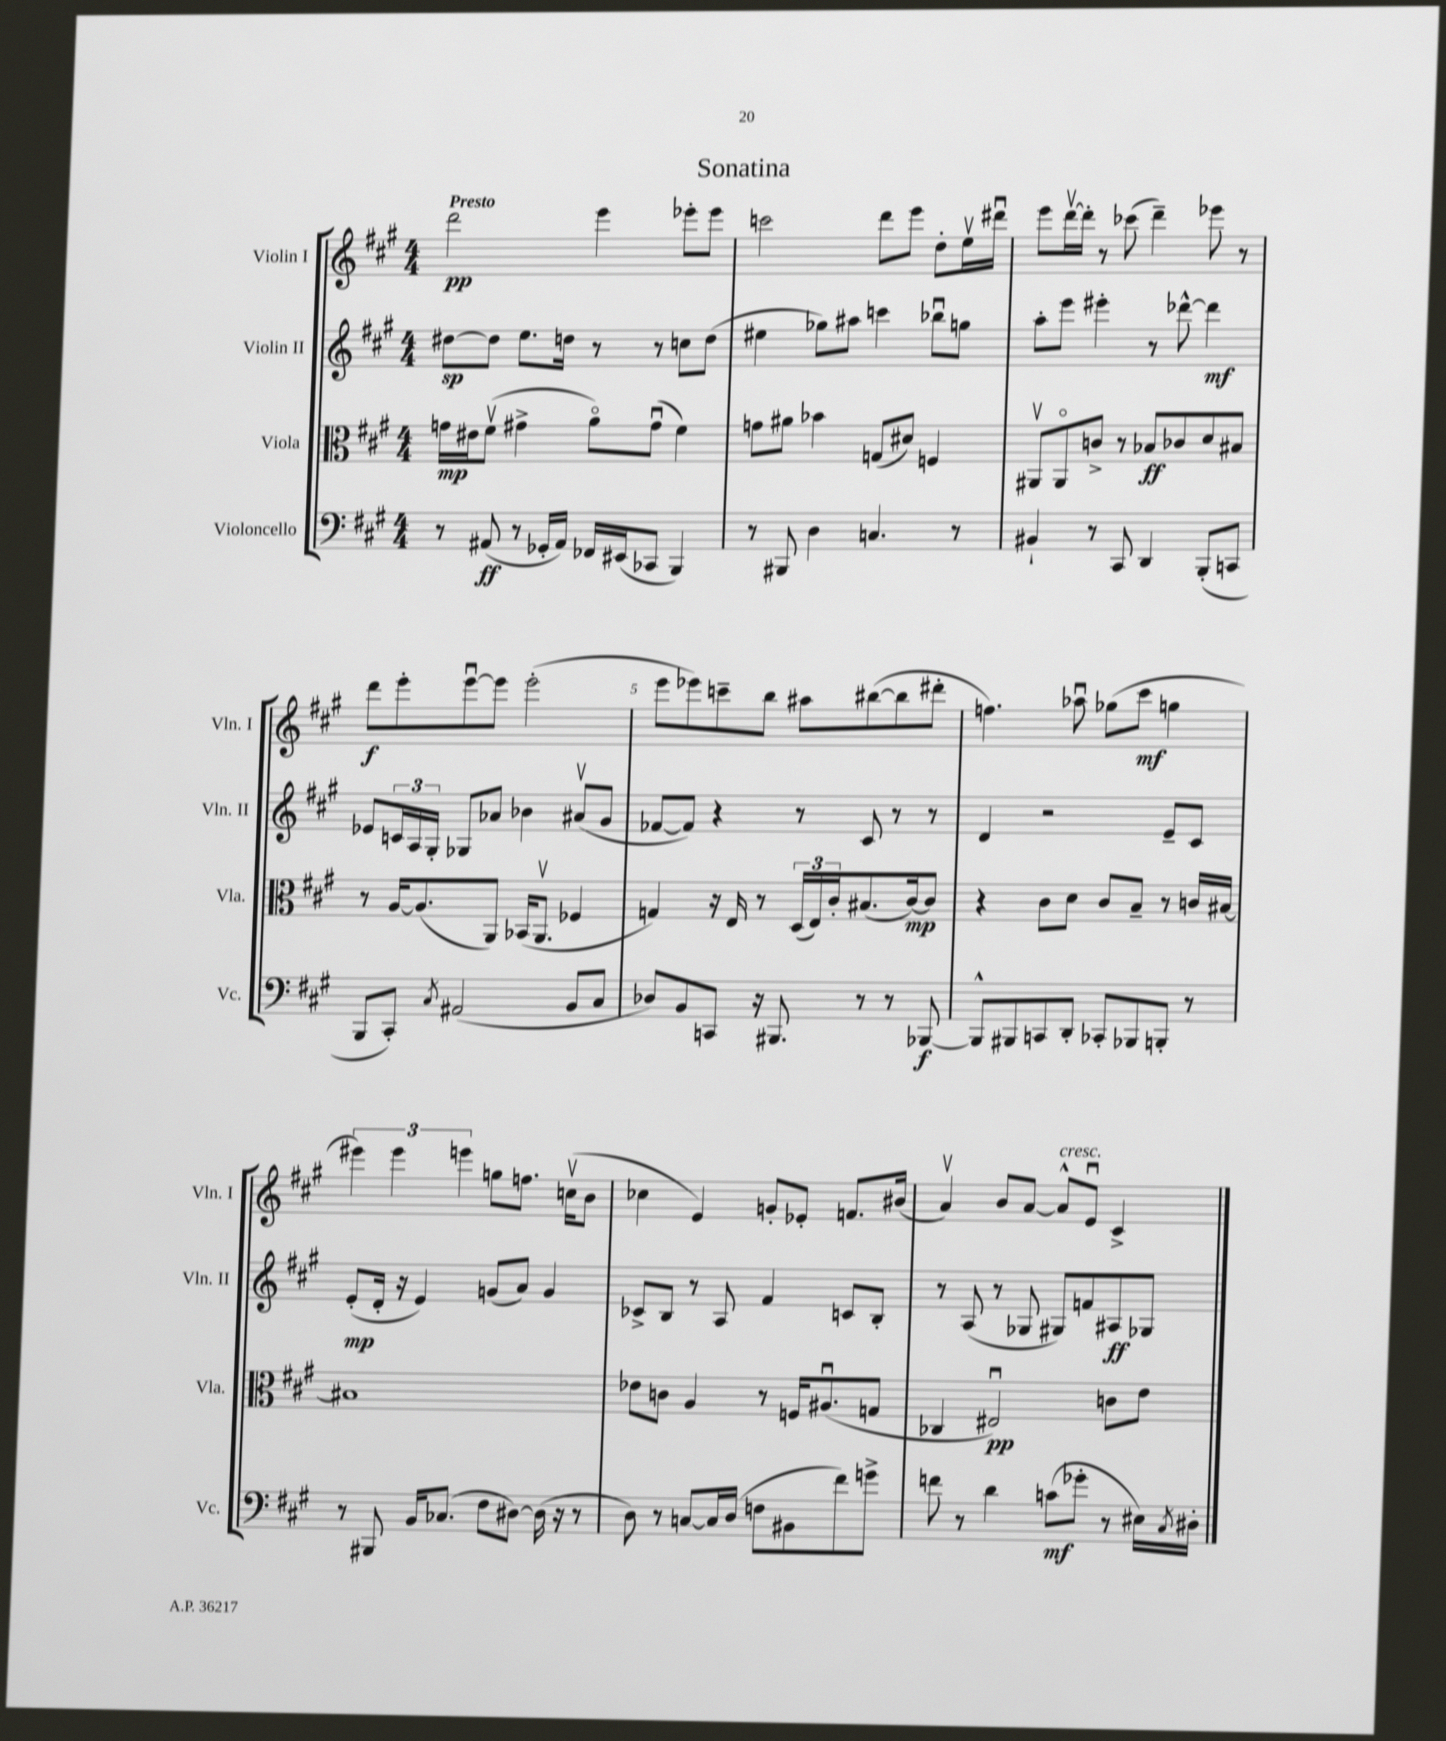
\header { title = "Sonatina" }
<<
\new StaffGroup <<
\new Staff = "s0" \with { instrumentName = "Violin I" shortInstrumentName = "Vln. I" } {
    \clef treble \key a \major \numericTimeSignature \time 4/4 \tempo "Presto"
    d'''2\pp e'''4 ees'''8-. ees'''8 |
    c'''2 d'''8 e'''8 d''8-. e''16\upbow dis'''16\downbow |
    e'''8 d'''16~\upbow d'''16-. r8 ces'''8( d'''4--) ees'''8 r8 |
    d'''8\f e'''8-. e'''8~\downbow e'''8 e'''2-.( |
    e'''8 ees'''8) c'''8-- b''8 ais''8 bis''8~( bis''8 dis'''8-. |
    f''4.) aes''8\downbow ges''8( cis'''8\mf g''4 |
    \tuplet 3/2 { eis'''4) eis'''4 e'''4 } g''8 f''8. c''16\upbow( b'8 |
    ces''4 e'4) g'8-. ees'8-. f'8. bis'16( |
    a'4\upbow) b'8 a'8~ a'8-^^\markup { \italic "cresc." } e'8\downbow cis'4-> \bar "|." |
}
\new Staff = "s1" \with { instrumentName = "Violin II" shortInstrumentName = "Vln. II" } {
    \clef treble \key a \major \numericTimeSignature \time 4/4
    dis''8~\sp dis''8 e''8. d''16 r8 r8 c''8 d''8( |
    eis''4 ges''8) ais''8 c'''4 bes''8\downbow g''8 |
    a''8-. e'''8 eis'''4-. r8 des'''8~-^ des'''4\mf |
    ees'8 \tuplet 3/2 { c'16 a16 gis16-. } ges8 aes'8 bes'4 ais'8\upbow( gis'8 |
    fes'8~ fes'8) r4 r8 cis'8 r8 r8 |
    d'4 r2 e'8-- cis'8 |
    e'8-.\mp( d'16-. r16 e'4) g'8( a'8) g'4 |
    ces'8-> b8 r8 a8 fis'4 c'8 b8-. |
    r8 a8( r8 ges8 gis8) f'8 ais8\ff ges8 \bar "|." |
}
\new Staff = "s2" \with { instrumentName = "Viola" shortInstrumentName = "Vla." } {
    \clef alto \key a \major \numericTimeSignature \time 4/4
    g'16\mp eis'16 fis'8\upbow( gis'4-> a'8\flageolet) gis'8\downbow( fis'4) |
    g'8 ais'8 bes'4 g8( dis'8) f4 |
    ais,8\upbow ais,8\flageolet c'8-> r8 bes8\ff ces'8 d'8 bis8 |
    r8 a16~ a8.( a,8) bes,16( a,8.\upbow fes4 |
    g4) r16 e16 r8 \tuplet 3/2 { d16( e16) cis'16-. } bis8.( cis'16~\mp) cis'8 |
    r4 cis'8 d'8 cis'8 b8-- r8 c'16 bis16~ |
    bis1 |
    ees'8 c'8 a4 r8 f16 ais8.\downbow( g8 |
    ces4 eis2\downbow\pp) c'8 e'8 \bar "|." |
}
\new Staff = "s3" \with { instrumentName = "Violoncello" shortInstrumentName = "Vc." } {
    \clef bass \key a \major \numericTimeSignature \time 4/4
    r8 ais,8\ff( r8 ges,16-. ais,16) fes,16 eis,16( ces,8 b,,4) |
    r8 bis,,8 d4 c4. r8 |
    bis,4-! r8 cis,8 d,4 b,,8-.( c,8 |
    b,,8 cis,8-.) \acciaccatura { cis8 } ais,2( b,8 cis8 |
    des8) b,8 c,8 r16 bis,,8. r8 r8 bes,,8~\f |
    bes,,8-^ bis,,8 c,8 d,8-. ces,8-. bes,,8 b,,8-. r8 |
    r8 bis,,8 b,16 ces8.( fis8 dis8~) dis16( r16 r8 |
    d8) r8 c8~ c16 d16( f8 bis,8 fis'8) g'8-> |
    f'8 r8 d'4 c'8\mf( ges'8-. r8 eis16) \acciaccatura { cis8 } dis16-. \bar "|." |
}
>>
>>
\layout { \context { \Score \override BarNumber.break-visibility = ##(#f #t #t) barNumberVisibility = #(every-nth-bar-number-visible 5) } }
